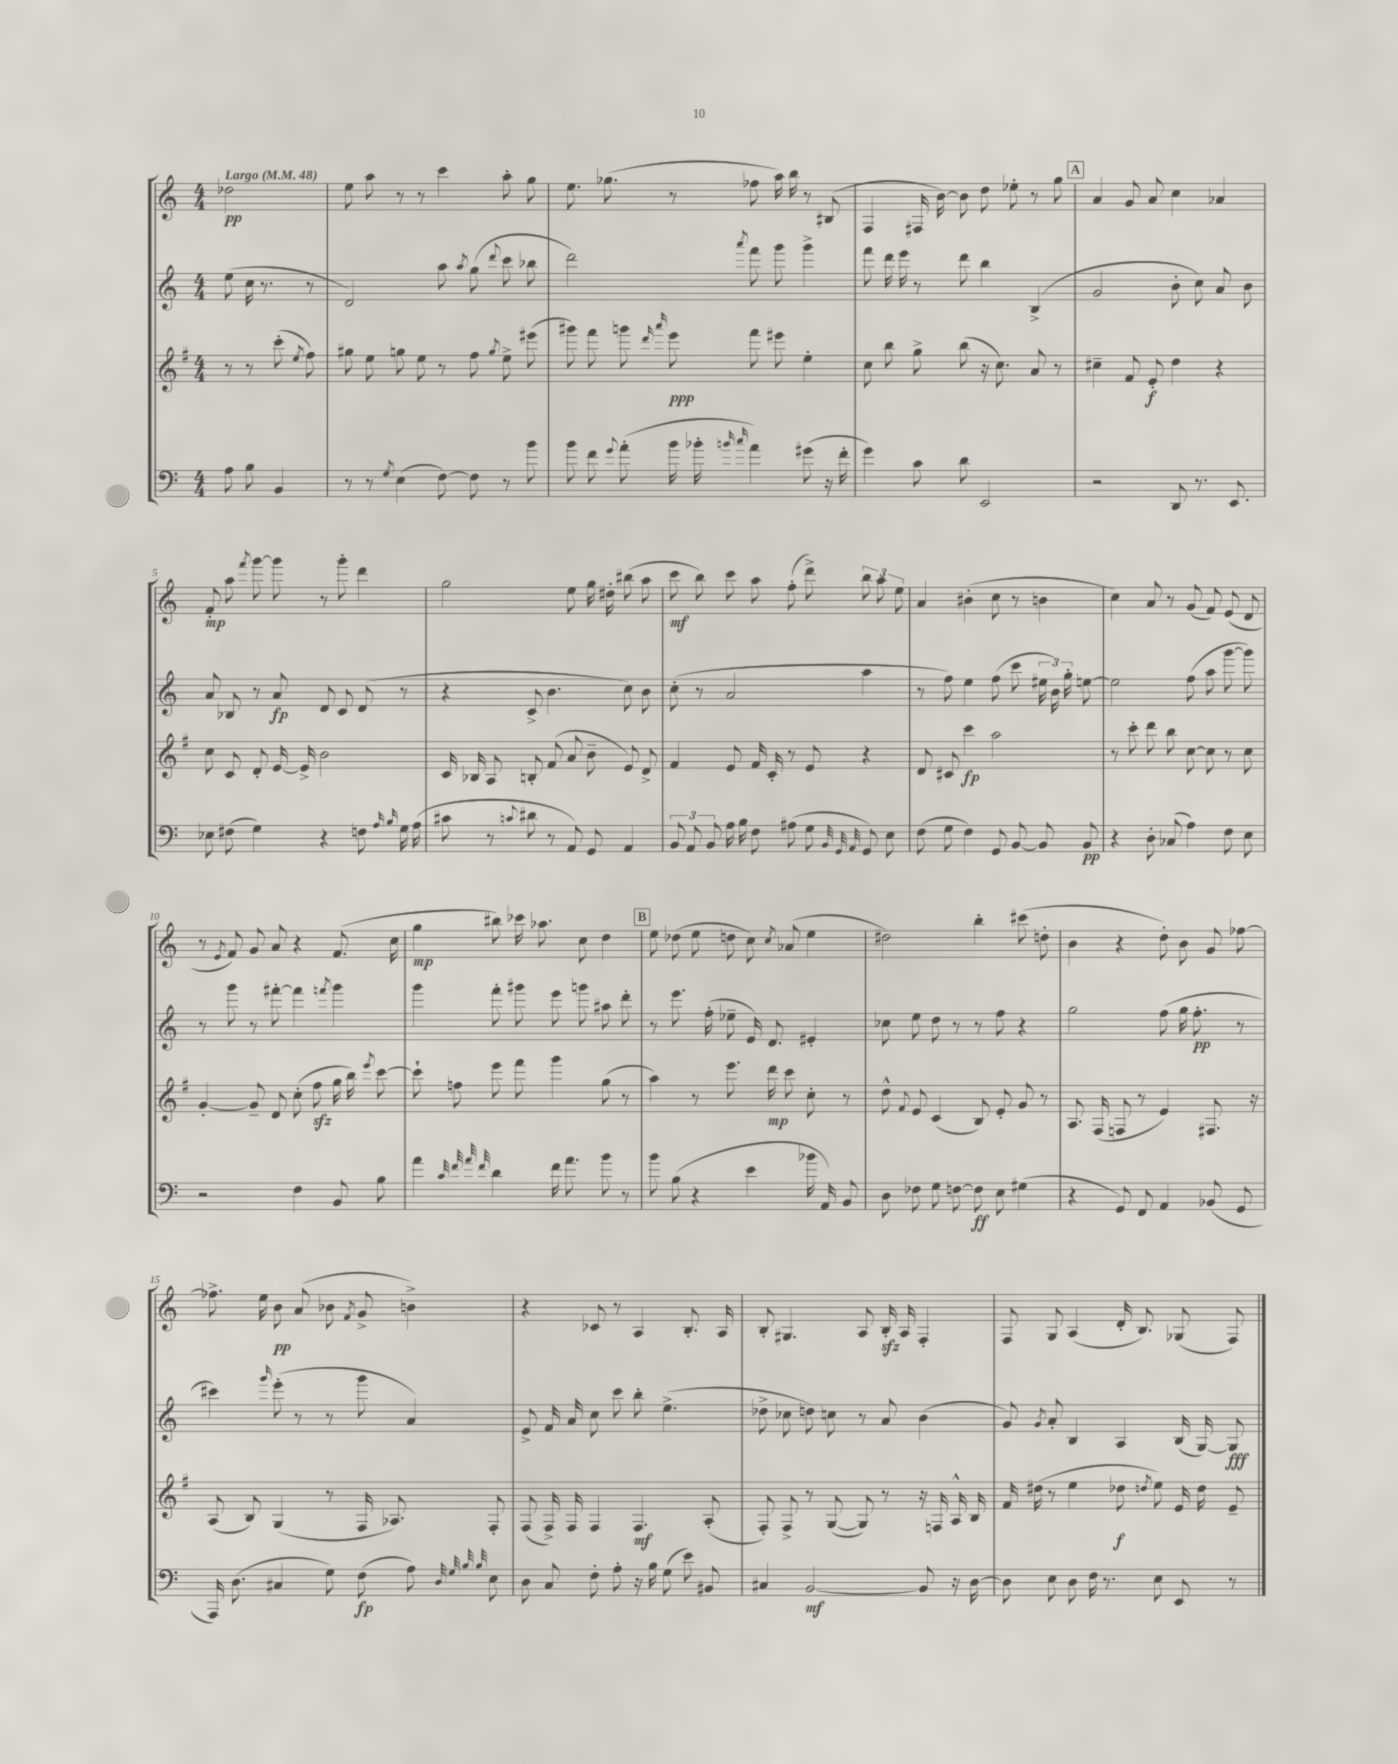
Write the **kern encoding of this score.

**kern	**kern	**kern	**kern
*staff4	*staff3	*staff2	*staff1
*clefF4	*clefG2	*clefG2	*clefG2
*k[]	*k[f#]	*k[]	*k[]
*M4/4	*M4/4	*M4/4	*M4/4
*MM48	*MM48	*MM48	*MM48
8A	8r	(8ee	2dd-
8B	8r	16cc	.
.	.	8.r	.
4BB	(8ccc'	.	.
.	8qee	.	.
.	8ff#)	8r	.
=	=	=	=
8r	8gg#	2d)	8ee
8r	8ee	.	8aa
8qG	.	.	.
(4E	8gg	.	8r
.	8ee	.	8r
[8F)	8r	8aa	4ccc
.	.	8qaa	.
8F]	8ff#	(8gg	.
.	8qgg	8qqddd	.
8r	8ee^	8ccc	8aa'
8b	(8eee#	8bb-	8gg
=	=	=	=
8b	8ggg#)	2ddd)	8.ee
8f	8fff#	.	.
.	.	.	(8.gg-
8qqg	.	.	.
(8a'	8ggg	.	.
.	16qqddd	.	.
.	16qqaaa	.	.
16b	8eee	.	8r
16b-'	.	.	.
16qqb	.	.	.
16qqcc	.	8qaaa	.
4a)	8fff#	8fff	8ff-
.	8eee#	8ggg	16aa)
.	.	.	16bb
(8g#	4ee'	4ggg^	8r
16r	.	.	(8B#
16f'	.	.	.
=	=	=	=
4g)	8cc	8fff	4F
.	8bb	16ddd	.
.	.	16eee	.
8c	8gg^	8r	16F#
.	.	.	[16b)
8d	(8bb	8ddd	8b]
2EE	16r	4bb	8dd
.	8.cc)	.	.
.	.	.	8ee-'
.	8a	(4B^	8r
.	8r	.	8gg
=	=	=	=
2r	4cc#~	2g	4a
.	8f#	.	8g
.	8e'	.	8a
8DD	4dd	8b'	4cc
8.r	.	8cc)	.
.	4r	8a	4a-
8.EE	.	.	.
.	.	8b	.
=	=	=	=
8E-	8cc	8a	8f'
(8F#	8c	8B-	8aa
.	.	.	8qfff
4G)	8d'	8r	[8ggg
.	[16e	8a	8ggg]
.	16e^]	.	.
4r	2b	8d	8r
.	.	8c	8ggg'
8F	.	(8d	4ddd
16qqA	.	.	.
16qqB	.	.	.
16G	.	8r	.
(16A	.	.	.
=	=	=	=
8c#	16c	4r	2gg
.	16B-	.	.
8r	8A	.	.
8qqc	.	.	.
8d#	8B'	8c^	.
8r	(8f#	4.b	.
8AA)	8a	.	8ee
8GG	8b~	.	16gg
.	.	.	16dd#'
4AA	8e)	8cc)	(8bb#
.	8d^	8b	8aa
=	=	=	=
12BB	4f#	(8cc'	8ccc
12AA	.	.	.
.	.	8r	8bb)
12BB	.	.	.
16A	8e	2a	8ccc
16B	.	.	.
8F	16f#	.	8aa
.	16c'	.	.
(8A#	8r	.	(8ff'
8G	8e	.	8ddd^)
32qqBB	.	.	.
32qqGG	.	.	.
32qqAA	.	.	.
8GG)	4r	4aa	12bb
.	.	.	12aa
8E	.	.	.
.	.	.	12ee
=	=	=	=
(8F	8d	8r	4a
8G	8c#	8ff)	.
4F)	4ccc	4ee	(4b#'
8GG	2aa	(8ff	8cc
[8BB	.	8ccc	8r
8BB]	.	24ee#	4b
.	.	24b)	.
.	.	24gg'	.
8BB	.	[8ee	.
=	=	=	=
4r	8r	2ee]	4cc)
.	8ccc'	.	.
8D'	8ddd	.	8a
(8C-	8bb	.	8r
4A)	[8cc	(8ff	(8g
.	8cc]	8aa	8f)
8F	8r	[8ggg	(8e
8E	8cc	8ggg])	8d
=	=	=	=
2r	[4g'	8r	8r
.	.	.	8qe
.	.	8ggg	8f)
.	8g~]	8r	8g
.	8d	[8fff#'	8a
4F	(8cc'	4fff#]	4r
.	8ff#	.	.
.	.	8qfff	.
8BB	16gg	4ggg	(8.f
.	16bb)	.	.
.	8qeee	.	.
8B	[8ccc	.	.
.	.	.	16cc
=	=	=	=
4a	8ccc`]	4ggg	4gg
.	8ff	.	.
32qqc	.	.	.
32qqf	.	.	.
32qqa	.	.	.
32qqf	.	.	.
4d	8eee	8fff'	8bb#)
.	8fff#	8ggg#	16ccc-
.	.	.	8.aa-
16f	4ggg	8eee	.
8.a	.	.	.
.	.	8ggg	8cc
8b	(8gg	8aa#	4dd
8r	8r	8ddd'	.
=	=	=	=
8b	4aa)	8r	8ee
(8B	.	8.eee	(8dd-
4r	8r	.	8ee
.	.	(16ff'	.
.	8.eee	8ee-~	8dd
4e	.	16e)	8cc)
.	16ddd	8.d	.
.	.	.	8qcc
.	8ccc	.	(8a-
16b-	8cc'	4e#'	4ee
16AA)	.	.	.
8BB	8r	.	.
=	=	=	=
8D	8dd^^	8cc-	2dd#)
.	8qqf#	.	.
8F-	8e	8ee	.
8G	(4c	8dd	.
[8F	.	8r	.
8F]	8B)	8r	4bb'
8E	8e'	8ff	.
(4G#	8g	4r	(8ccc#
.	8r	.	8dd'
=	=	=	=
4r	8.A	2gg	4b
.	(16F#	.	.
8GG)	8F	.	4r
8FF	8r	.	.
4AA	4e)	(8ff	8dd')
.	.	16gg	8b
.	.	8.ff'	.
(8BB-	8.F#	.	8g
8GG	.	8r	[8ff-
.	16r	.	.
=	=	=	=
16AAA)	(8A	4ccc#)	8.ff-^]
(8.D	.	.	.
.	8B)	.	.
.	.	.	16ee
.	.	16qqggg	.
4C#	(4G	(8eee'	8b
.	.	8r	(8a
8G)	8r	8r	8b-
.	.	.	8qf
(8F	16F#	8ggg	8g^
.	8.A-)	.	.
8A)	.	4a)	4b^)
32qqD	.	.	.
32qqG	.	.	.
32qqB	.	.	.
32qqB	.	.	.
8E	8F#'	.	.
=	=	=	=
8D	(8F#	8e^	4r
8C	16F#^)	16f	.
.	16F#	16a	.
8F'	4F#	8cc	8c-
8A'	.	8ccc	8r
16r	4.F#	8bb'	4A
16B	.	.	.
(8G	.	(4.ee^	.
8e)	.	.	8.B'
8BB#	(8A'	.	.
.	.	.	16A
=	=	=	=
4C#	8F#')	8dd-^	8B'
.	8F#^	8cc-	4.G#
[2BB	8r	8dd)	.
.	([8G	8cc	.
.	8G])	8r	8A
.	8r	8a	16B'
.	.	.	16A
8BB]	16r	(4b	4F'
.	16F	.	.
16r	16A^^	.	.
[16D	16B	.	.
=	=	=	=
8D]	16f#	8g)	8F
.	(16dd#	.	.
.	.	8qg	.
8E	8r	8a'	8G
8D	4ee	4B	(4A
16F	.	.	.
8.r	.	.	.
.	8dd-	4A	16d'
.	.	.	8.B)
.	8qdd	.	.
8E	8ee)	.	.
8EE	16e	(16B	(8G-
.	16dd	[16G)	.
8r	8e~	8G]	8F)
==	==	==	==
*-	*-	*-	*-
